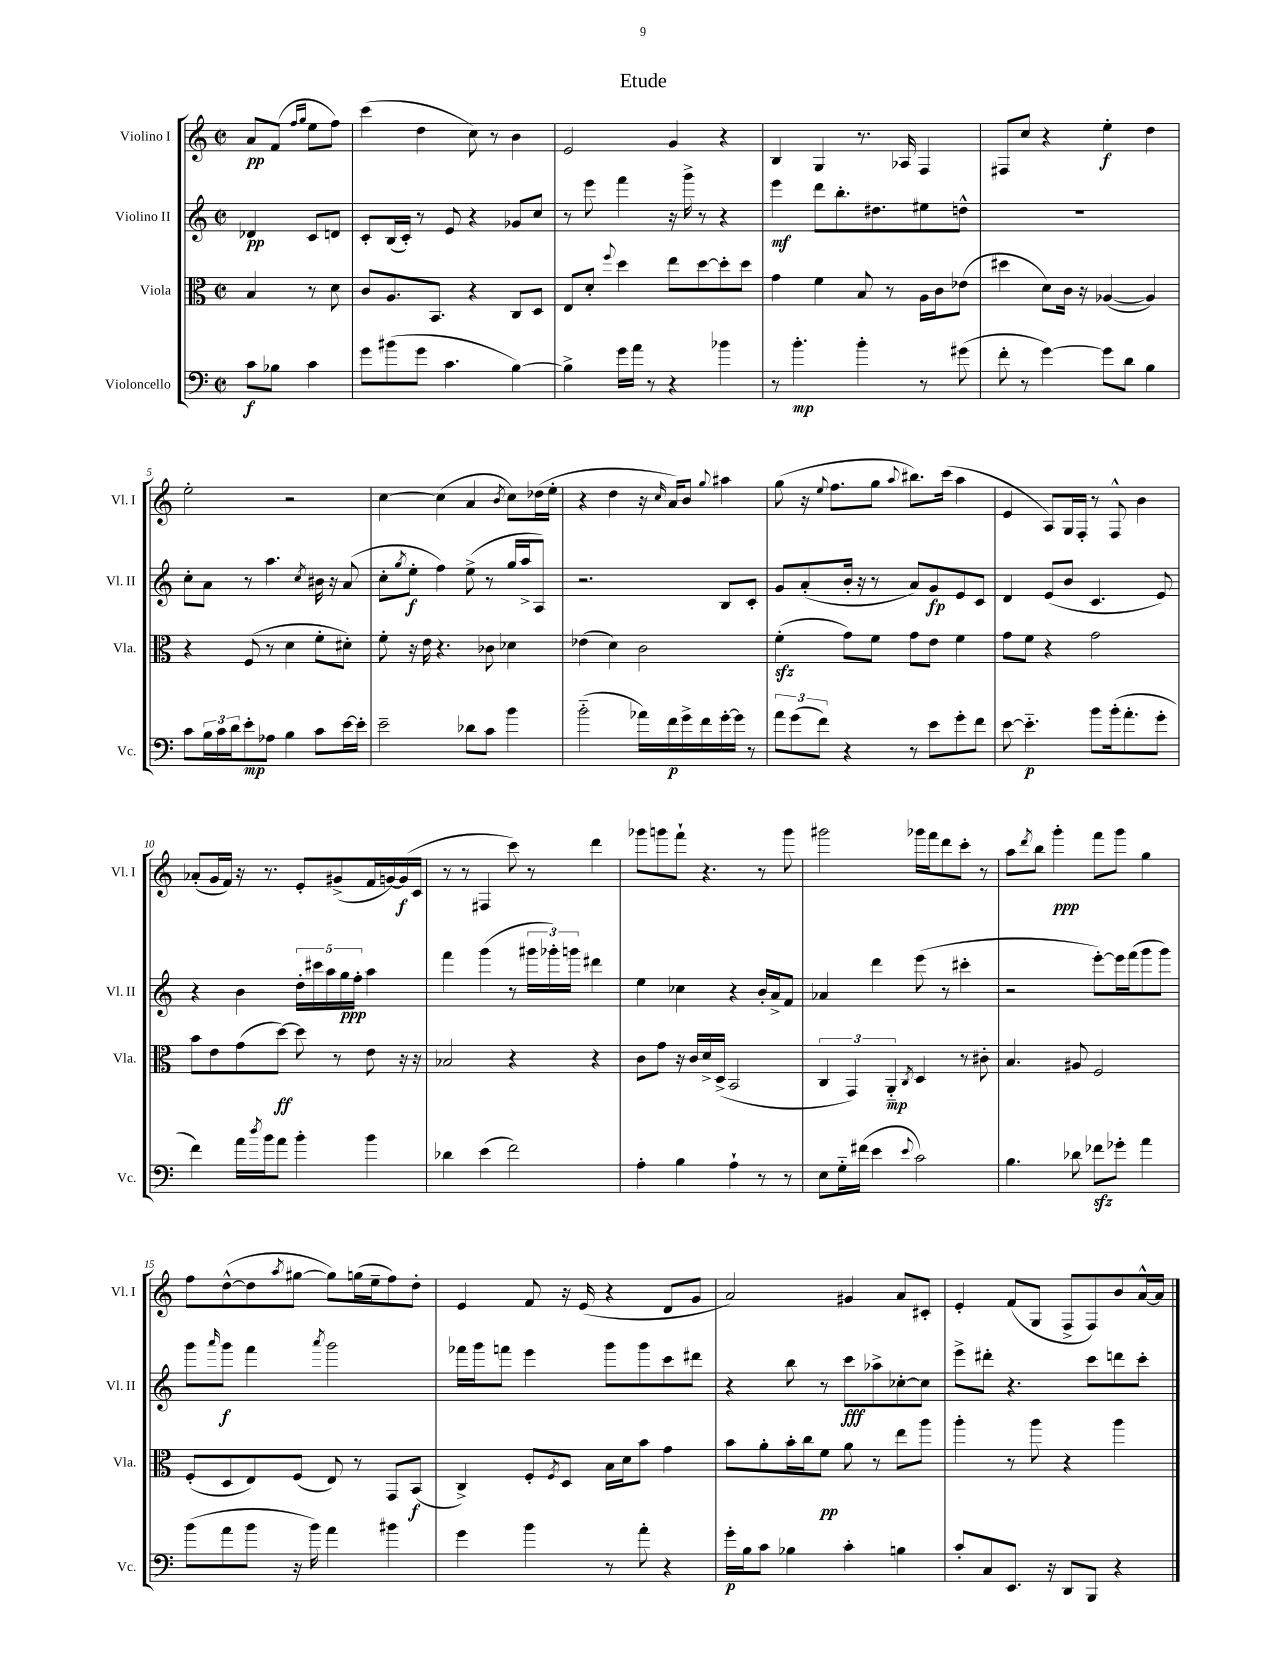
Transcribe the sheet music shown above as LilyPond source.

\header { title = "Etude" }
<<
\new StaffGroup <<
\new Staff = "s0" \with { instrumentName = "Violino I" shortInstrumentName = "Vl. I" } {
    \clef treble \key c \major \defaultTimeSignature \time 2/2 \partial 2
    a'8\pp f'8( \grace { f''16 g''16 } e''8 f''8) |
    c'''4( d''4 c''8) r8 b'4 |
    e'2 g'4 r4 |
    b4 g4 r8. aes16 f4 |
    fis8 c''8 r4 e''4-.\f d''4 |
    e''2-. r2 |
    c''4~ c''4( a'4 \acciaccatura { b'8 } c''8) des''16( e''16-. |
    r4 d''4 r16 \grace { c''16 } a'16) b'8 \appoggiatura { g''8 } ais''4 |
    g''8( r16 \appoggiatura { e''8 } f''8. g''8 \appoggiatura { a''8 } bis''8.) c'''16( a''4 |
    e'4 a8) g16 f16-. r8 f8-^ b'4 |
    aes'8-.( g'16 f'16) r16 r8. e'8-. gis'8->( f'16 g'16~) g'16\f( c'16 |
    r8 r8 fis4 c'''8) r8 d'''4 |
    ges'''8 g'''8 f'''8-! r4. r8 g'''8 |
    gis'''2 ges'''16 f'''16 d'''8 c'''8-. r8 |
    a''8 \acciaccatura { d'''8 } b''8 g'''4-.\ppp f'''8 g'''8 g''4 |
    f''8 d''8~-^( d''8 \acciaccatura { a''8 } gis''8~ gis''8) g''16( e''16-- f''8) d''8-. |
    e'4 f'8 r16 e'16( r4 d'8 g'8 |
    a'2) gis'4 a'8 cis'8-. |
    e'4-. f'8( g8 f8-> f8) b'8 a'16~-^ a'16 \bar "|." |
}
\new Staff = "s1" \with { instrumentName = "Violino II" shortInstrumentName = "Vl. II" } {
    \clef treble \key c \major \defaultTimeSignature \time 2/2 \partial 2
    des'4\pp c'8 d'8 |
    c'8-. b16( c'16-.) r8 e'8 r4 ges'8 c''8 |
    r8 e'''8 f'''4 r16 g'''16-> r8 r4 |
    e'''4\mf d'''8 b''8.-. dis''8. eis''8 d''8-^ |
    R1 |
    c''8-. a'8 r8 a''4. \acciaccatura { c''8 } bis'16 r16 a'8( |
    c''8-. \acciaccatura { g''8 } e''8-.\f f''4) e''8->( r8 g''16 a''16-> a8) |
    r2. b8 c'8-. |
    g'8 a'8-.( b'16-. r16 r8 a'8) g'8\fp e'8 c'8 |
    d'4 e'8( b'8 c'4. e'8) |
    r4 b'4 \tuplet 5/4 { d''16-. cis'''16 a''16 g''16\ppp f''16-. } a''4 |
    f'''4 g'''4( r8 \tuplet 3/2 { gis'''16 ges'''16-.) g'''16 } dis'''4 |
    e''4 ces''4 r4 b'16-. a'16-> f'8 |
    aes'4 d'''4 e'''8( r8 cis'''4-. |
    r2 e'''8~-.) e'''16 f'''16( g'''8 g'''8) |
    g'''8 \grace { a'''16 } g'''8\f f'''4 \acciaccatura { a'''8 } g'''2 |
    fes'''16 g'''16 f'''8 e'''4 g'''8 g'''8 c'''8 dis'''8 |
    r4 b''8 r8 c'''8\fff aes''8-> ces''8~-. ces''8 |
    e'''8-> dis'''8-. r4. c'''8 d'''8 c'''8-. \bar "|." |
}
\new Staff = "s2" \with { instrumentName = "Viola" shortInstrumentName = "Vla." } {
    \clef alto \key c \major \defaultTimeSignature \time 2/2 \partial 2
    b4 r8 d'8 |
    c'8 a8. b,8. r4 c8 d8 |
    e8 d'8-. \appoggiatura { f''8 } d''4 e''8 d''8~ d''8-. d''8 |
    g'4 f'4 b8 r8 a16 c'16 ees'8( |
    dis''4 d'8) c'16 r16 aes4~( aes4) |
    r4 f8( r8 d'4 f'8-. dis'8-.) |
    f'8-. r16 e'16 r4. ces'8 des'4 |
    ees'4( d'4) c'2 |
    f'4-.\sfz( g'8) f'8 g'8 e'8 f'4 |
    g'8 f'8 r4 g'2 |
    b'8 e'8 g'8( d''8~\ff) d''8 r8 e'8 r16 r16 |
    bes2 r4 r4 |
    c'8 g'8 r16 c'16 d'16-> d16->( b,2 |
    \tuplet 3/2 { c4 g,4) a,4-_\mp } \acciaccatura { c8 } d4 r8 cis'8-. |
    b4. ais8 f2 |
    f8-.( d8 e8) f8( e8) r8 g,8 b,8\f( |
    c4->) f8-. \acciaccatura { f8 } d8 b16 d'16 b'8 g'4 |
    b'8 a'8-. b'16-. c''16 f'8\pp a'8 r8 e''8 a''8 |
    a''4-. r8 a''8 r4 a''4 \bar "|." |
}
\new Staff = "s3" \with { instrumentName = "Violoncello" shortInstrumentName = "Vc." } {
    \clef bass \key c \major \defaultTimeSignature \time 2/2 \partial 2
    c'8\f bes8 c'4 |
    g'8 bis'8( g'8 c'4. b4~) |
    b4-> g'16 a'16 r8 r4 bes'4 |
    r8 b'4.-.\mp b'4-. r8 gis'8( |
    f'8-. r8 g'4~) g'8 d'8 b4 |
    c'8 \tuplet 3/2 { b16 c'16 d'16 } e'8-.\mp aes8 b4 c'8 e'16~ e'16-. |
    e'2-- des'8 c'8 b'4 |
    b'2-_( aes'16) f'16\p g'16-> f'16 g'16~-. g'16 r8 |
    \tuplet 3/2 { a'8 g'8( f'8) } r4 r8 e'8 g'8-. f'8 |
    e'8~ e'4.-_\p b'8 b'16-.( a'8.-. g'8-. |
    f'4) a'16 \acciaccatura { d''8 } b'16 a'8 b'4-. b'4 |
    des'4 e'4( f'2) |
    a4-. b4 a4-! r8 r8 |
    e8 g16-_ fis'16( e'4 \appoggiatura { e'8 } c'2) |
    b4. des'8 fes'8\sfz ges'8-. a'4 |
    b'8( a'8 b'8 r16 b'16) a'4 bis'4 |
    g'4 b'4 r8 a'8-. r4 |
    g'16-.\p b16 c'8 bes4 c'4-. b4 |
    c'8-. c8 e,8. r16 d,8 b,,8 r4 \bar "|." |
}
>>
>>
